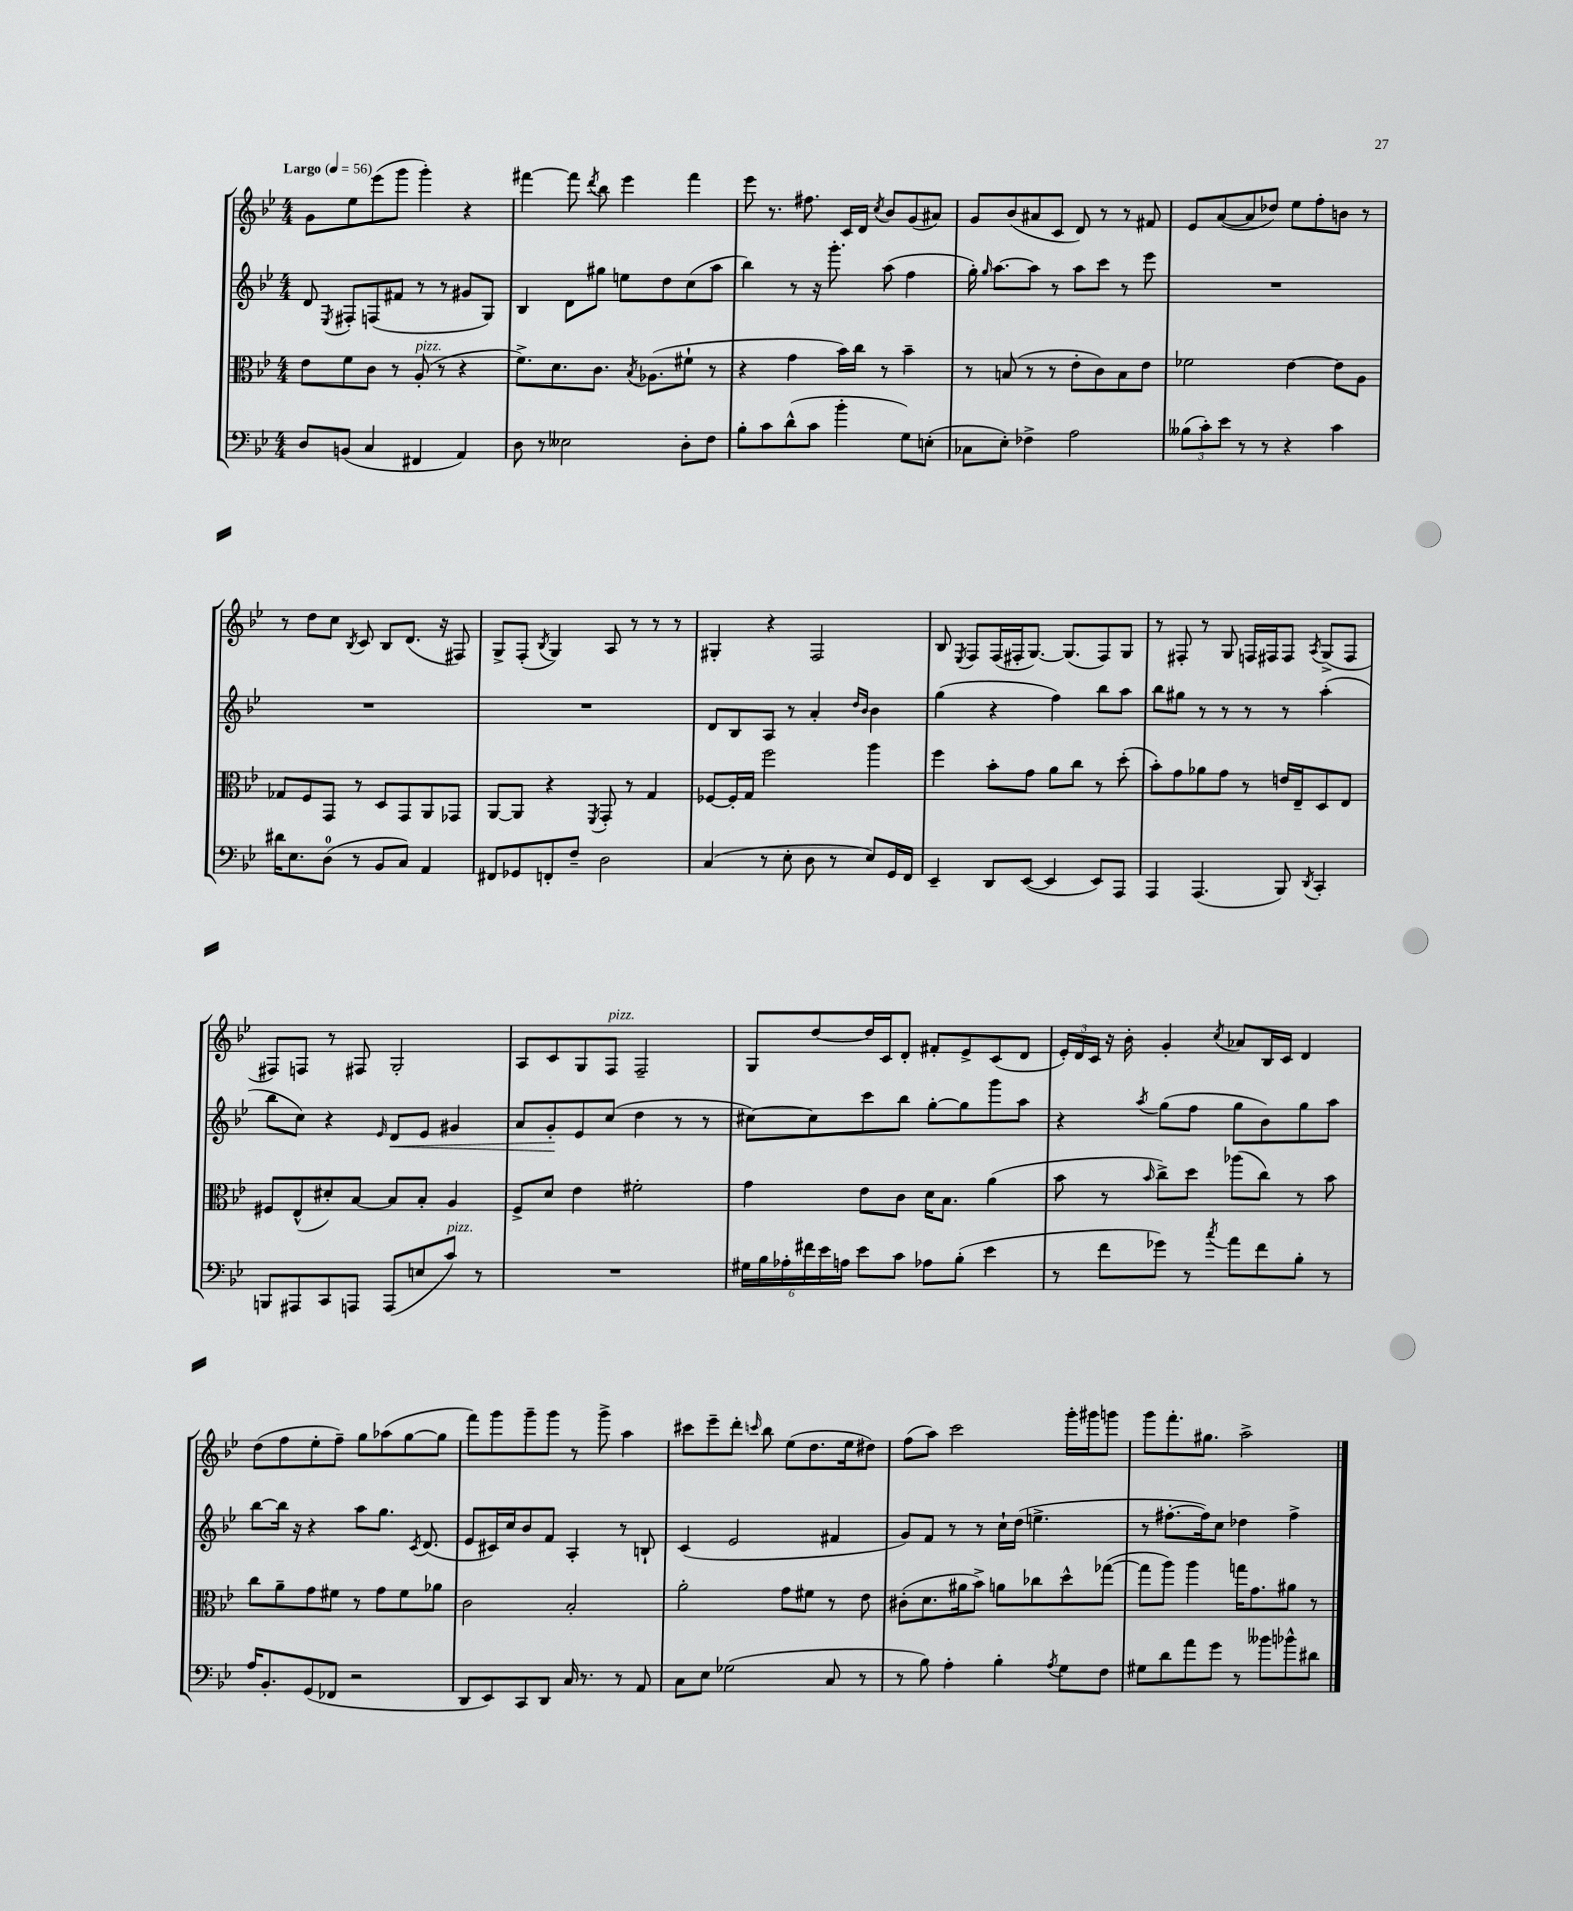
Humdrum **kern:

**kern	**kern	**kern	**kern
*staff4	*staff3	*staff2	*staff1
*clefF4	*clefC3	*clefG2	*clefG2
*k[b-e-]	*k[b-e-]	*k[b-e-]	*k[b-e-]
*M4/4	*M4/4	*M4/4	*M4/4
*MM56	*MM56	*MM56	*MM56
8D	8e-	8d	8g
.	.	8qE-	.
(8BB	8f	8F#'	8ee-
4C	8c	(8F	(8eee-
.	8r	8f#	8ggg
4FF#	(8A'	8r	4ggg')
.	8r	8r	.
4AA)	4r	8g#	4r
.	.	8G)	.
=	=	=	=
8D	8.f^)	4B-	[4fff#
8r	.	.	.
.	8.d	.	.
2E--	.	8d	8fff#]
.	.	.	8qddd
.	8.c	8gg#	8bb-
.	.	8ee	4eee-
.	8qB-	.	.
.	(8.A-	.	.
.	.	8dd	.
8D'	8f#`	(8cc	4fff#
8F	8r	8aa	.
=	=	=	=
8B-'	4r	4bb-)	8eee-
8c	.	.	8.r
(8d^^	4g	8r	.
.	.	.	8.ff#
8c	.	16r	.
.	.	8.ggg'	.
4b-'	16b-)	.	16c
.	16cc	.	16d
.	.	.	8qcc
.	8r	(8aa	8b-
8G)	4b-~	4ff	(8g
(8E'	.	.	8a#)
=	=	=	=
8C-	8r	16gg')	8g
.	.	16qqgg	.
.	.	[8.aa	.
8E-')	(8B	.	(8b-
4F-^	8r	8aa]	8a#
.	8r	8r	8c
2A	8e-'	8aa	8d)
.	8c)	8ccc	8r
.	8B	8r	8r
.	8e-	8eee-	8f#
=	=	=	=
(12B--	2f-	1r	8e-
12c')	.	.	.
.	.	.	([8a
12e-	.	.	.
8r	.	.	8a]
8r	.	.	8dd-)
4r	[4e-	.	8ee-
.	.	.	8ff'
4c	8e-]	.	8b
.	8A	.	8r
=	=	=	=
16d#	8G-	1r	8r
8.E-	.	.	.
.	8F	.	8dd
(8D	8GG	.	8cc
.	.	.	8qB-
8r	8r	.	8c
8BB-	8D	.	8B-
8C)	8GG	.	(8.d
4AA	8AA	.	.
.	.	.	16r
.	8GG-	.	8F#)
=	=	=	=
8FF#	[8AA	1r	8G^
8GG-	8AA]	.	(8F'
.	.	.	8qB-
8FF'	4r	.	4G)
8F~	.	.	.
.	8qFF	.	.
2D	8GG'	.	8A
.	8r	.	8r
.	4G	.	8r
.	.	.	8r
=	=	=	=
(4C	[8F-	8d	4G#'
.	16F-']	8B-	.
.	16G	.	.
8r	2ff	8A	4r
8E-'	.	8r	.
8D	.	4a'	2F
8r	.	.	.
.	.	16qqdd	.
.	.	16qqb-	.
8E-)	4aa	4b-	.
16GG	.	.	.
16FF	.	.	.
=	=	=	=
4EE-~	4ff	(4gg	8B-
.	.	.	8qE-
.	.	.	8F
8DD	8b-'	4r	(16F
.	.	.	16F#'
([8EE-	8g	.	[8.G)
4EE-]	8a	4ff)	.
.	.	.	(8.G]
.	8cc	.	.
8EE-)	8r	8bb-	8F#)
8AAA	(8dd'	8aa	8G
=	=	=	=
4AAA	8b-')	8bb-	8r
.	8g	8gg#	8F#'
(4.AAA	8a-	8r	8r
.	8g	8r	8G
.	8r	8r	16F
.	.	.	16F#
8BBB-)	16e	8r	8F#
.	16E-~	.	.
8qDD	.	.	8qA
4CC'	8D	(4aa'	(8G^
.	8E-	.	8F#
=	=	=	=
8BBB	8F#	8bb-	8F#)
8AAA#	(8E-^^	8cc)	8F
8CC	8d#')	4r	8r
8AAA	[8B-	.	8F#
.	.	16qqe-	.
(8AAA	8B-]	8d	2G'
8E	8B-'	8e-	.
8c)	4A	4g#	.
8r	.	.	.
=	=	=	=
1r	8F^	8a	8A
.	8d	8g'	8c
.	4e-	8e-	8G
.	.	(8cc	8F
.	2f#'	4dd	2F~
.	.	8r	.
.	.	8r	.
=	=	=	=
24G#	4g	[8cc#)	8G
24B-	.	.	.
24A-'	.	.	.
24f#	.	8cc#]	[8dd
24e-	.	.	.
24A	.	.	.
8e-	8e-	8ccc	16dd]
.	.	.	16c
8c	8c	8bb-	8d'
8A-	16d	[8gg'	8f#'
.	8.B-	.	.
(8B-'	.	8gg]	8e-^
4e-	(4a	8ggg	(8c
.	.	8aa	8d
=	=	=	=
8r	8b-	4r	24e-')
.	.	.	24d
.	.	.	24c
8f	8r	.	16r
.	.	.	16b-'
.	16qqb-	8qaa	.
8g-)	8cc^)	(8gg	4g'
8r	8dd	8ff	.
8qcc	.	.	8qcc
8a	(8aa-	8gg	8a-
8f	8cc)	8b-)	16B-
.	.	.	16c
8B-'	8r	8gg	4d
8r	8b-	8aa	.
=	=	=	=
16A	8cc	[8bb-	(8dd
8.BB-'	.	.	.
.	8a~	16bb-]	8ff
.	.	16r	.
(8GG	8g	4r	8ee-'
8FF-	8f#	.	8ff~)
2r	8r	8aa	8gg
.	8g	8.gg	(8aa-
.	8f#	.	[8gg
.	.	8qc	.
.	.	(8.d	.
.	8a-	.	8gg]
=	=	=	=
8DD	2c	8e-	8fff)
8EE-)	.	16c#)	8ggg
.	.	16cc	.
8CC	.	8b-	8ggg~
8DD	.	8f	8ggg
16C	2B-'	4A'	8r
8.r	.	.	.
.	.	.	8ggg^
8r	.	8r	4aa
8AA	.	8B`	.
=	=	=	=
8C	2a'	(4c	8ccc#
8E-	.	.	8eee-~
(2G-	.	2e-	8ddd'
.	.	.	16qqccc
.	.	.	8bb-
.	8g	.	(8ee-
.	8f#	.	8.dd
8C	8r	4f#	.
.	.	.	16ee-
8r	8e-	.	8dd#)
=	=	=	=
8r	(8c#'	8g)	(8ff
8B-)	8.d	8f	8aa)
4A'	.	8r	2ccc
.	16a#	.	.
.	8b-^)	8r	.
4B-'	8a	16cc`	.
.	.	(16dd	.
.	8cc-	4.ee^	.
8qA	.	.	.
8G	8dd^^	.	16ggg'
.	.	.	16ggg#
8F	([8gg-	.	8ggg
=	=	=	=
8G#	8gg-]	8r	8ggg
8d	8aa)	[8.ff#'	8.fff'
8a	4aa	.	.
.	.	16ff#])	8.gg#
8g	.	8cc	.
8r	16gg	4dd-	2aa^
.	8.g	.	.
8b--	.	.	.
8b-^^	8a#	4ff#^	.
8d#	8r	.	.
==	==	==	==
*-	*-	*-	*-
